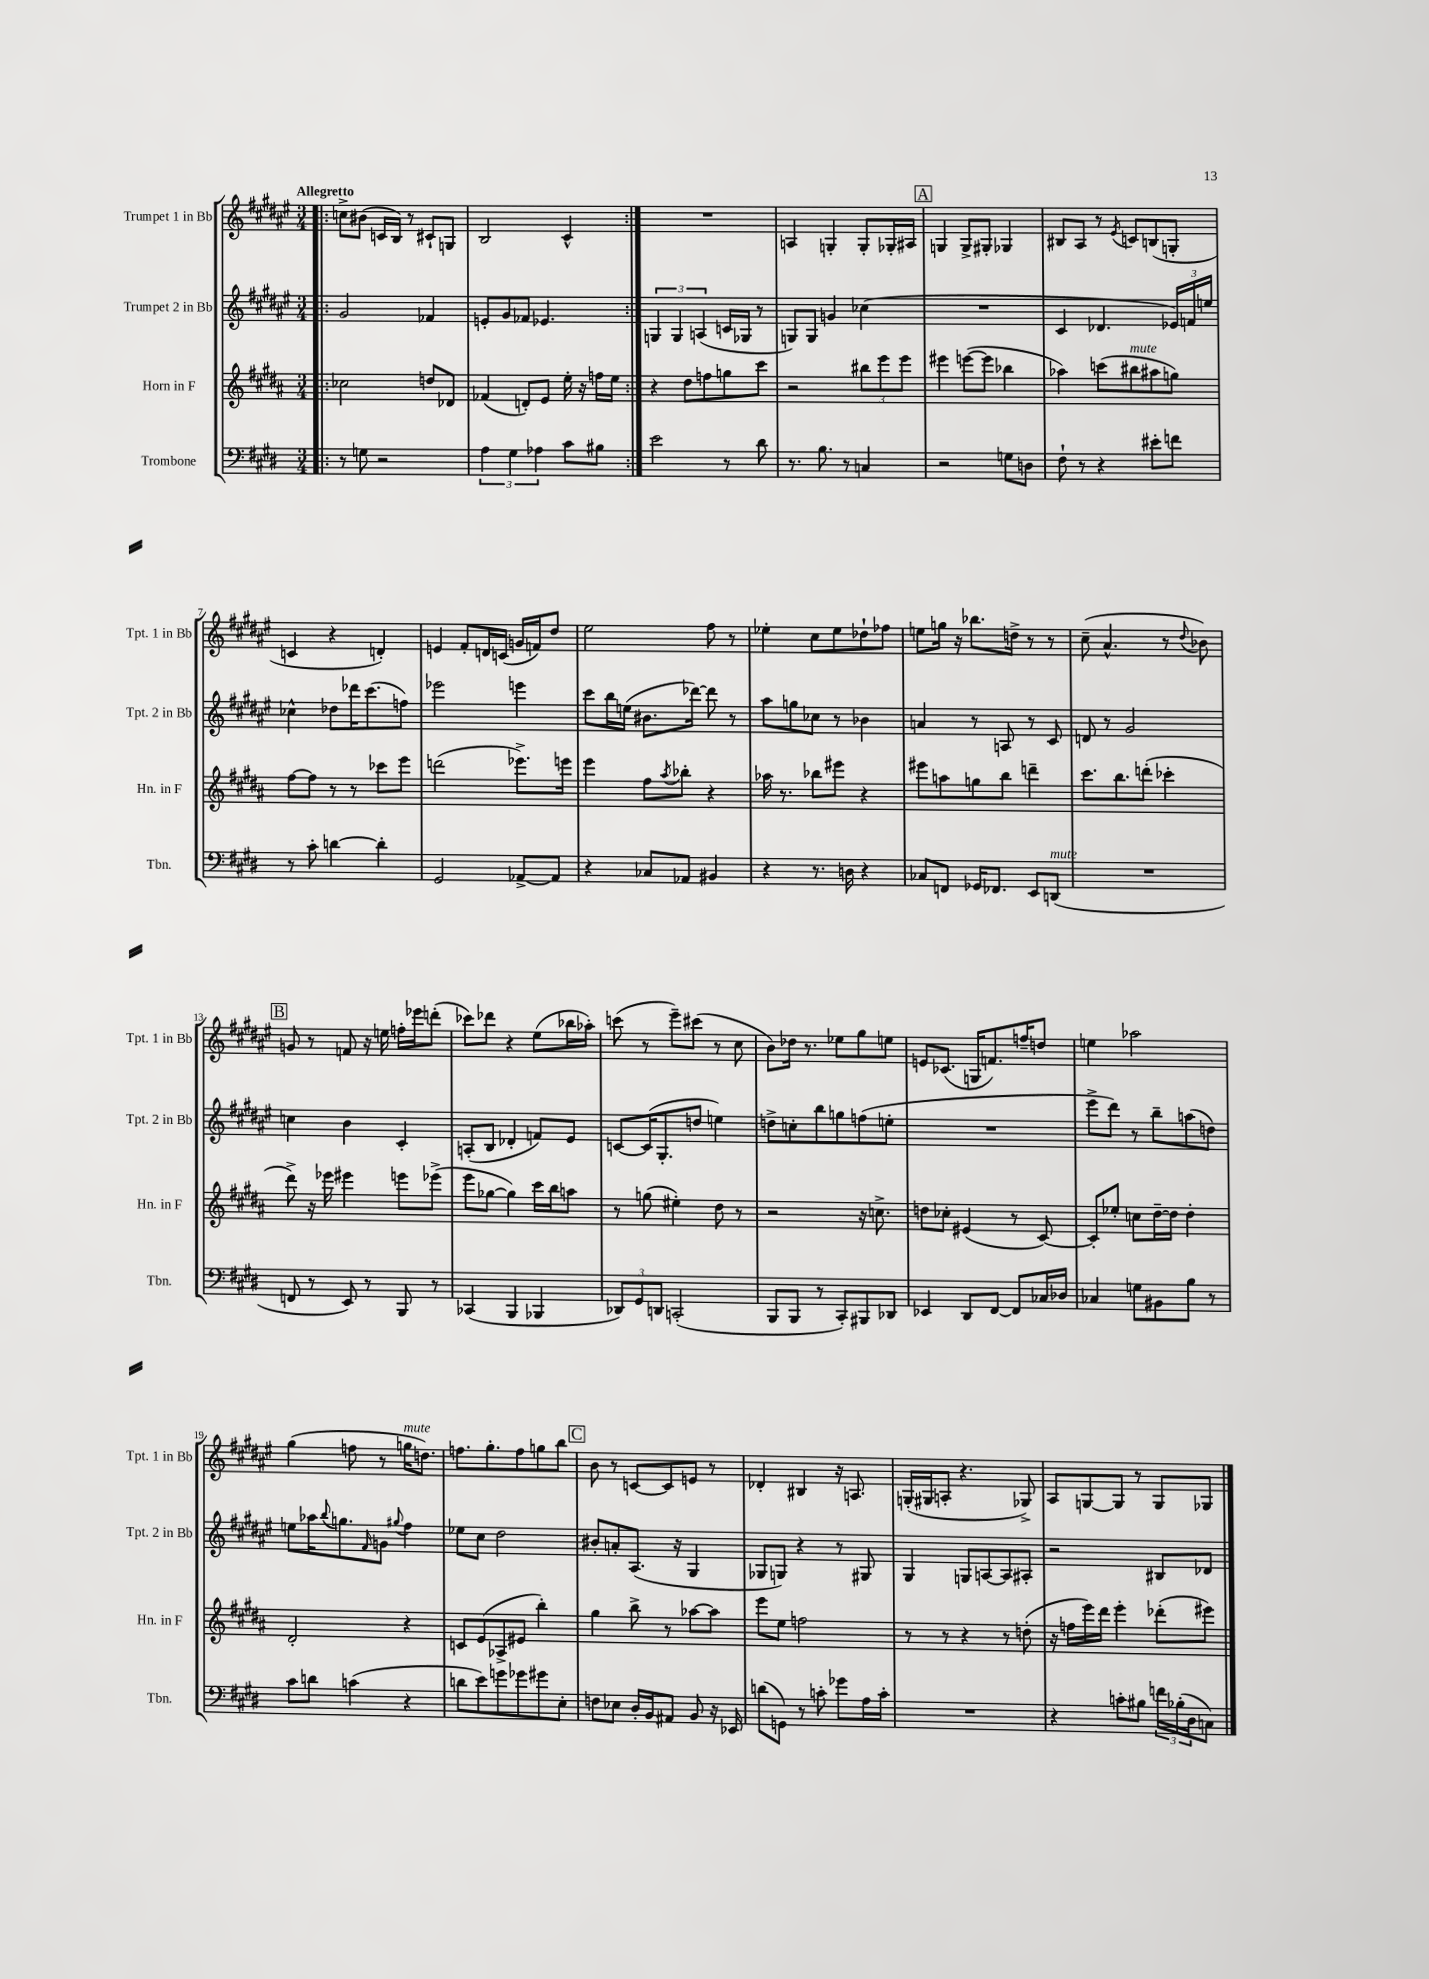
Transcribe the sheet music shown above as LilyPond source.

<<
\new StaffGroup <<
\new Staff = "s0" \with { instrumentName = "Trumpet 1 in Bb" shortInstrumentName = "Tpt. 1 in Bb" } {
    \clef treble \key fis \major \numericTimeSignature \time 3/4 \tempo "Allegretto"
    \repeat volta 2 { \bar ".|:" c''8-> bis'8( c'16 b16) r8 cis'8-! g8 |
    b2 cis'4-^ | }
    R2. |
    a4 g4-. g8-. ges16-. ais16 |
    \mark \markup { \box "A" } g4 g8-> gis8-. ges4 |
    bis8 ais8 r8 \acciaccatura { eis'8 } c'8 b8( g8-. |
    c'4 r4 d'4-.) |
    e'4 fis'8-. d'16 c'16( g'16 f'16) dis''8 |
    eis''2 fis''8 r8 |
    ees''4-. cis''8 ees''8 des''8-! fes''8 |
    e''8 g''16 r16 bes''8. d''16-> r8 r8 |
    cis''8--( ais'4.-^ r8 \appoggiatura { dis''8 } bes'8) |
    \mark \markup { \box "B" } g'8 r8 f'8 r16 e''16 f''16-. ees'''16 d'''8-.( |
    ces'''8) des'''8 r4 eis''8( bes''16 aes''16-.) |
    c'''8( r8 eis'''8--) cis'''8( r8 cis''8 |
    b'8) des''16 r8. ees''8 gis''8 e''8 |
    e'8 ces'8.( g16 f'8.) f''16-- d''8 |
    e''4 aes''2 |
    gis''4( f''8 r8 g''16^\markup { \italic "mute" } d''8.) |
    f''8. gis''8.-. f''8 g''8 b''8 |
    \mark \markup { \box "C" } b'8 r8 c'8~ c'8 e'8 r8 |
    des'4-. bis4 r16 a8. |
    g16-.( gis16 a8-. r4. ges8->) |
    ais8 g8~ g8 r8 g8 ges8 \bar "|." |
}
\new Staff = "s1" \with { instrumentName = "Trumpet 2 in Bb" shortInstrumentName = "Tpt. 2 in Bb" } {
    \clef treble \key fis \major \numericTimeSignature \time 3/4
    \repeat volta 2 { \bar ".|:" gis'2 fes'4 |
    e'8-. gis'8 fes'8 ees'4. | }
    \tuplet 3/2 { g4 g4 a4( } c'16 ges16 r8 |
    g8) g8 g'4 ces''4( |
    \mark \markup { \box "A" } R2. |
    cis'4 des'4. \tuplet 3/2 { ees'16) f'16 e''16 } |
    ces''4-^ des''8 des'''16 cis'''8.( f''8) |
    ees'''2 e'''4 |
    cis'''8 b''16 e''16( bis'8. des'''16~) des'''8 r8 |
    ais''8 g''8 ces''8 r8 bes'4 |
    a'4 r8 a8 r8 cis'8 |
    d'8 r8 gis'2 |
    \mark \markup { \box "B" } c''4 b'4 cis'4-. |
    a8-.( b8 des'4-. f'8) eis'8 |
    c'8~ c'16( gis8.-. d''8 e''4) |
    d''8-> c''8-. b''8 g''8 f''8( e''8-. |
    R2. |
    eis'''8-> dis'''8) r8 b''8-- a''8( d''8) |
    e''8 aes''16 \appoggiatura { b''8 } g''8. \grace { fis'16 } g'8 \appoggiatura { gis''8 } fis''4 |
    ees''8 cis''8 dis''2 |
    \mark \markup { \box "C" } bis'8-. a'8-. ais8.( r16 gis4 |
    ges8 g8) r4 r8 gis8 |
    gis4 g8 a8~ a8 ais8-. |
    r2 bis8 des'8 \bar "|." |
}
\new Staff = "s2" \with { instrumentName = "Horn in F" shortInstrumentName = "Hn. in F" } {
    \clef treble \key b \major \numericTimeSignature \time 3/4
    \repeat volta 2 { \bar ".|:" ces''2 d''8 des'8 |
    fes'4( d'8-.) e'8 e''16-. r16 f''16 e''16 | }
    r4 dis''8 f''8 g''8 cis'''8 |
    r2 \tuplet 3/2 { bis''8 e'''8 e'''8 } |
    \mark \markup { \box "A" } eis'''4 e'''8~( e'''8 bes''4 |
    aes''4) c'''8( bis''8^\markup { \italic "mute" } ais''8 g''8) |
    fis''8~ fis''8 r8 r8 ces'''8 e'''8 |
    d'''2( ees'''8.->) e'''16 |
    e'''4 fis''8 \acciaccatura { ais''8 } bes''8-. r4 |
    aes''16 r8. bes''8 eis'''8 r4 |
    eis'''8 a''8 g''8 b''8 d'''4-- |
    cis'''8. b''8. d'''8-.( ces'''4-. |
    \mark \markup { \box "B" } dis'''8->) r16 ees'''16 eis'''4 e'''8 ees'''8->( |
    e'''8 ges''8~ ges''4) cis'''16 b''16 a''8 |
    r8 g''8( eis''4-.) dis''8 r8 |
    r2 r16 c''8.-> |
    d''8 ces''8-. eis'4( r8 cis'8~) |
    cis'8-. ees''8-. c''8 dis''16~-- dis''16 dis''4-. |
    dis'2-. r4 |
    c'8 e'8( aes8-> eis'8 b''4-.) |
    \mark \markup { \box "C" } gis''4 b''8-> r8 aes''8~ aes''8 |
    e'''8 e''8 f''2 |
    r8 r8 r4 r8 d''8-.( |
    r16 f''16 e'''16) dis'''16 e'''4-. des'''8-.( eis'''8) \bar "|." |
}
\new Staff = "s3" \with { instrumentName = "Trombone" shortInstrumentName = "Tbn." } {
    \clef bass \key e \major \numericTimeSignature \time 3/4
    \repeat volta 2 { \bar ".|:" r8 g8 r2 |
    \tuplet 3/2 { a4 gis4 aes4 } cis'8 bis8 | }
    e'2 r8 dis'8 |
    r8. b8. r8 c4 |
    \mark \markup { \box "A" } r2 g8 d8 |
    fis8-! r8 r4 eis'8-. f'8 |
    r8 cis'8-. d'4~ d'4-. |
    gis,2 aes,8~-> aes,8 |
    r4 ces8 aes,8 bis,4 |
    r4 r8. d16 r4 |
    ces8 f,8 ges,16 fes,8. e,8 d,8^\markup { \italic "mute" }( |
    R2. |
    \mark \markup { \box "B" } f,8 r8 e,8) r8 b,,8 r8 |
    ces,4( b,,4 bes,,4 |
    \tuplet 3/2 { des,8) gis,8 d,8 } c,2-.( |
    b,,8 b,,8 r8 cis,8-.) bis,,8 des,8 |
    ees,4 dis,8 fis,8~ fis,8 ces16 des16 |
    ces4 g8 bis,8 b8 r8 |
    cis'8 d'8 c'4( r4 |
    d'8 e'8) g'8 ges'8 gis'8 e8-. |
    \mark \markup { \box "C" } f8 ees8 dis16-. b,16 ais,8 b,8 r16 ees,16 |
    d'8( g,8) r8 c'8-. ges'8 a16 c'16-. |
    R2. |
    r4 c'8-. bis8 \tuplet 3/2 { f'16 bes16-.( dis16 } c8) \bar "|." |
}
>>
>>
